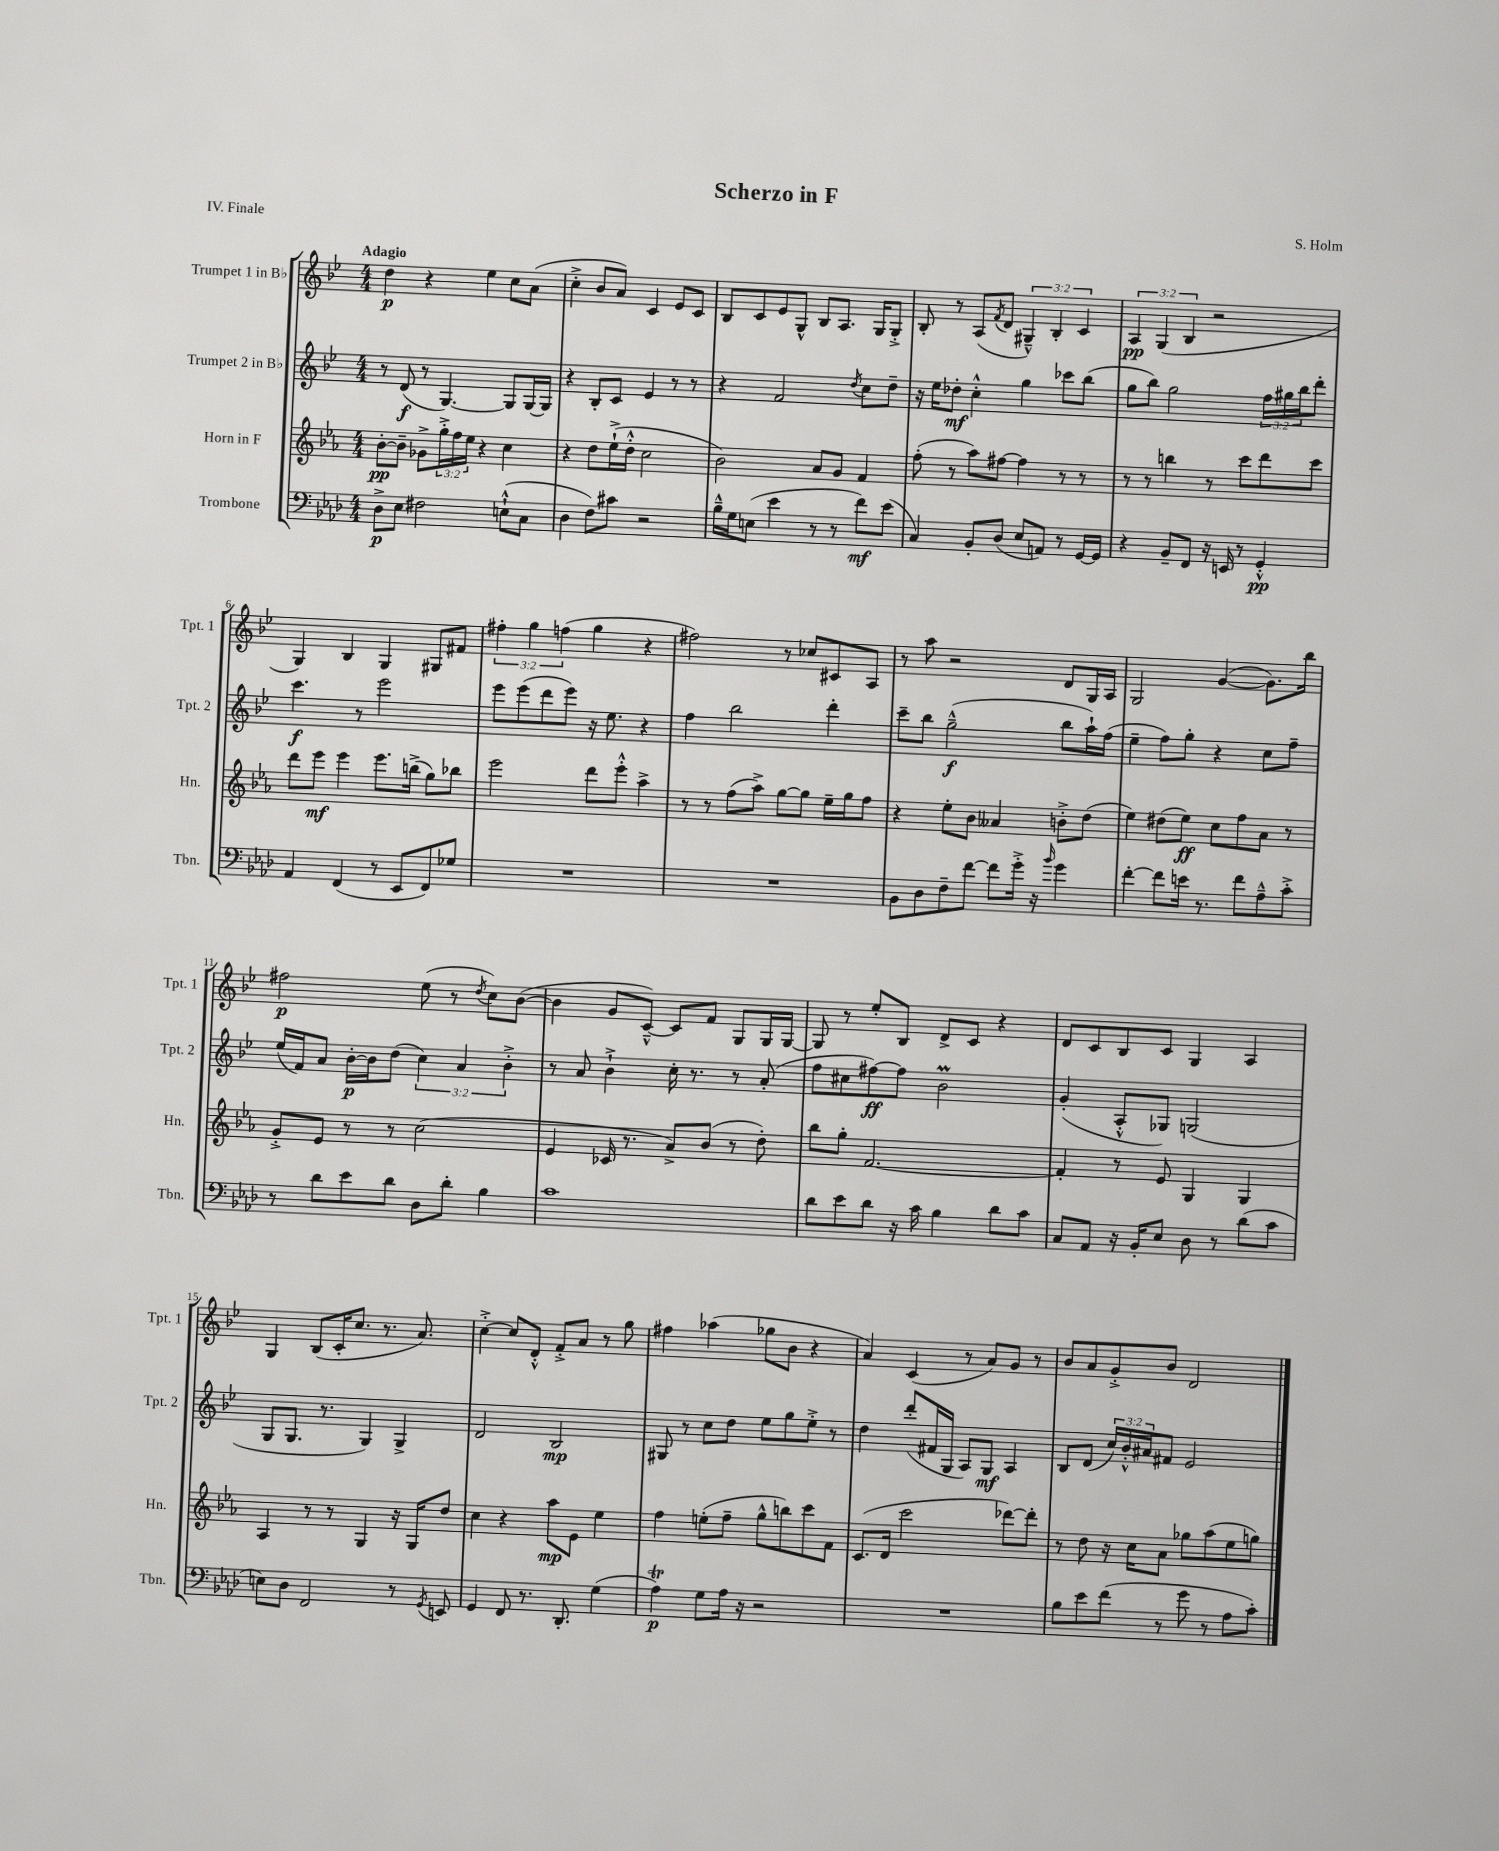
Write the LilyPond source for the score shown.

\header { title = "Scherzo in F" composer = "S. Holm" piece = "IV. Finale" }
<<
\new StaffGroup <<
\new Staff = "s0" \with { instrumentName = "Trumpet 1 in Bb" shortInstrumentName = "Tpt. 1" } {
    \clef treble \key bes \major \numericTimeSignature \time 4/4 \override Staff.TupletNumber.text = #tuplet-number::calc-fraction-text \tempo "Adagio"
    d''4\p r4 ees''4 c''8 a'8( |
    c''4-.-> bes'8 a'8) c'4 ees'8 c'8 |
    bes8 c'8 ees'8 g8-^ bes8 a8. g16 g8-.-> |
    bes8-. r8 a8( \acciaccatura { f'8 } d'8 \tuplet 3/2 { gis4---^) bes4-. c'4 } |
    \tuplet 3/2 { a4\pp g4( bes4 } r2 |
    g4) bes4 g4 gis8 fis'8 |
    \tuplet 3/2 { fis''4-. g''4 f''4( } g''4 r4 |
    fis''2) r8 ces''8 cis'8 a8 |
    r8 a''8 r2 d'8 g16 a16 |
    g2 g'4~( g'8.) bes''16 |
    fis''2\p ees''8( r8 \acciaccatura { d''8 } c''8) bes'8~( |
    bes'4 g'8 c'8~---^) c'8 f'8 g8 g16 g16~ |
    g8 r8 ees''8-. bes8 d'8-> c'8 r4 |
    d'8 c'8 bes8 c'8 g4 a4 |
    g4 bes8( c'16-. c''8. r8. a'8.) |
    c''4~-.-> c''8 d'8-.-^ f'8-.-> a'8 r8 g''8 |
    fis''4 aes''4( ges''8 bes'8 r4 |
    a'4) c'4( r8 a'8) g'8 r8 |
    bes'8 a'8 g'8-.-> bes'8 d'2 \bar "|." |
}
\new Staff = "s1" \with { instrumentName = "Trumpet 2 in Bb" shortInstrumentName = "Tpt. 2" } {
    \clef treble \key bes \major \numericTimeSignature \time 4/4 \override Staff.TupletNumber.text = #tuplet-number::calc-fraction-text
    r8 d'8\f( r8 g4.~) g8 g16~ g16 |
    r4 bes8-. c'8 ees'4 r8 r8 |
    r4 f'2 \acciaccatura { d''8 } c''8 d''8-- |
    r16 ees''16 des''8-.\mf c''4-.-^ g''4 ces'''8 bes''8( |
    g''8 bes''8) g''2 \tuplet 3/2 { f''16 gis''16 bes''16 } d'''8-. |
    c'''4.\f r8 ees'''2 |
    ees'''8 ees'''8( d'''8 ees'''8) r16 ees''8. r4 |
    f''4 bes''2 d'''4-. |
    c'''8-- bes''8 g''2---^\f( bes''8 a''16-!) f''16( |
    ees''4-- f''8) g''8-. r4 c''8 f''8-- |
    ees''16( f'16) a'8 bes'16~-.\p bes'16 d''8( \tuplet 3/2 { c''4) a'4 bes'4-.-> } |
    r8 a'8 bes'4-!-> c''16-. r8. r8 a'8-.( |
    f''8 cis''8 fis''8~\ff) fis''8 bes'2\prall |
    g'4-.( a8-.-^ ges8) g2( |
    g8 g8. r8. g4) g4-> |
    d'2 bes2\mp |
    gis8 r8 c''8 d''8 ees''8 g''8 ees''8-.-> r8 |
    d''4 d'''8-.( fis'16 g16 a8) g8\mf a4 |
    bes8 d'8( \tuplet 3/2 { c''16) bes'16-.-^ ais'16 } fis'8 ees'2 \bar "|." |
}
\new Staff = "s2" \with { instrumentName = "Horn in F" shortInstrumentName = "Hn." } {
    \clef treble \key ees \major \numericTimeSignature \time 4/4 \override Staff.TupletNumber.text = #tuplet-number::calc-fraction-text
    bes'8~-.\pp bes'8-- ges'8-> \tuplet 3/2 { g''16-.-> f''16 ees''16 } r4 c''4 |
    r4 d''8 ees''16-!->( d''16-.-^ c''2 |
    bes'2) aes'8 g'8 f'4 |
    f''8-.( r8 aes''8) fis''8~ fis''4 r8 r8 |
    r8 r8 b''4 r8 c'''8 d'''8 c'''8 |
    d'''8 ees'''8\mf ees'''4 ees'''8. b''16->( g''8) bes''8 |
    ees'''2 d'''8 ees'''8-.-^ aes''4-> |
    r8 r8 f''8( aes''8->) g''8~ g''8 ees''16-- g''16 f''8 |
    r4 ees''8-. bes'8 aeses'4 b'8-.-> d''8( |
    ees''4) dis''8( ees''8\ff) c''8 f''8 aes'8 r8 |
    g'8-.-> ees'8 r8 r8 c''2( |
    ees'4 ces'16 r8. aes'8->) bes'8( r8 d''8-.) |
    bes''8 g''8-. f'2.~ |
    f'4-. r8 ees'8 g4 g4 |
    aes4 r8 r8 g4 r16 g16 d''8 |
    c''4 r4 aes''8\mp ees'8 ees''4 |
    f''4 e''8-.( f''8-- g''8-^ b''8) c'''8 f'8 |
    c'8.( d'16 c'''2 des'''8~) des'''8-. |
    r8 d''8 r16 c''16 aes'8 ges''8 aes''8( ees''8 g''8) \bar "|." |
}
\new Staff = "s3" \with { instrumentName = "Trombone" shortInstrumentName = "Tbn." } {
    \clef bass \key aes \major \numericTimeSignature \time 4/4
    des8->\p ees8 fis2 e8-!-^( c8 |
    des4 f8) cis'8 r2 |
    bes16---^ g16 e8( ees'4 r8 r8 f'8\mf) ees'8( |
    c4) bes,8-. des8( ees8 a,8) r8 g,16~ g,16 |
    r4 bes,8-- f,8 r16 e,16 r8 g,4-.-^\pp |
    aes,4 f,4( r8 ees,8 f,8) ges8 |
    R1 |
    R1 |
    bes,8 des8 f8-- f'8~ f'8 g'16-.-> r16 \grace { bes'16 } g'4 |
    f'4~-. f'8 e'16 r8. f'8 aes8---^ c'8-.-> |
    r8 des'8 ees'8 des'8 des8 des'8-. bes4 |
    c'1 |
    des'8 ees'8 des'8 r16 c'16 bes4 des'8 c'8 |
    c8 aes,8 r16 bes,16-. ees8 des8 r8 des'8( c'8 |
    e8) des8 f,2 r8 \acciaccatura { g,8 } e,8 |
    g,4 f,8 r8. des,8.-. g4( |
    aes4\trill\p) g8 aes16 r16 r2 |
    R1 |
    bes8 ees'8 f'8( r8 g'8 r8 aes8 c'8-.) \bar "|." |
}
>>
>>
